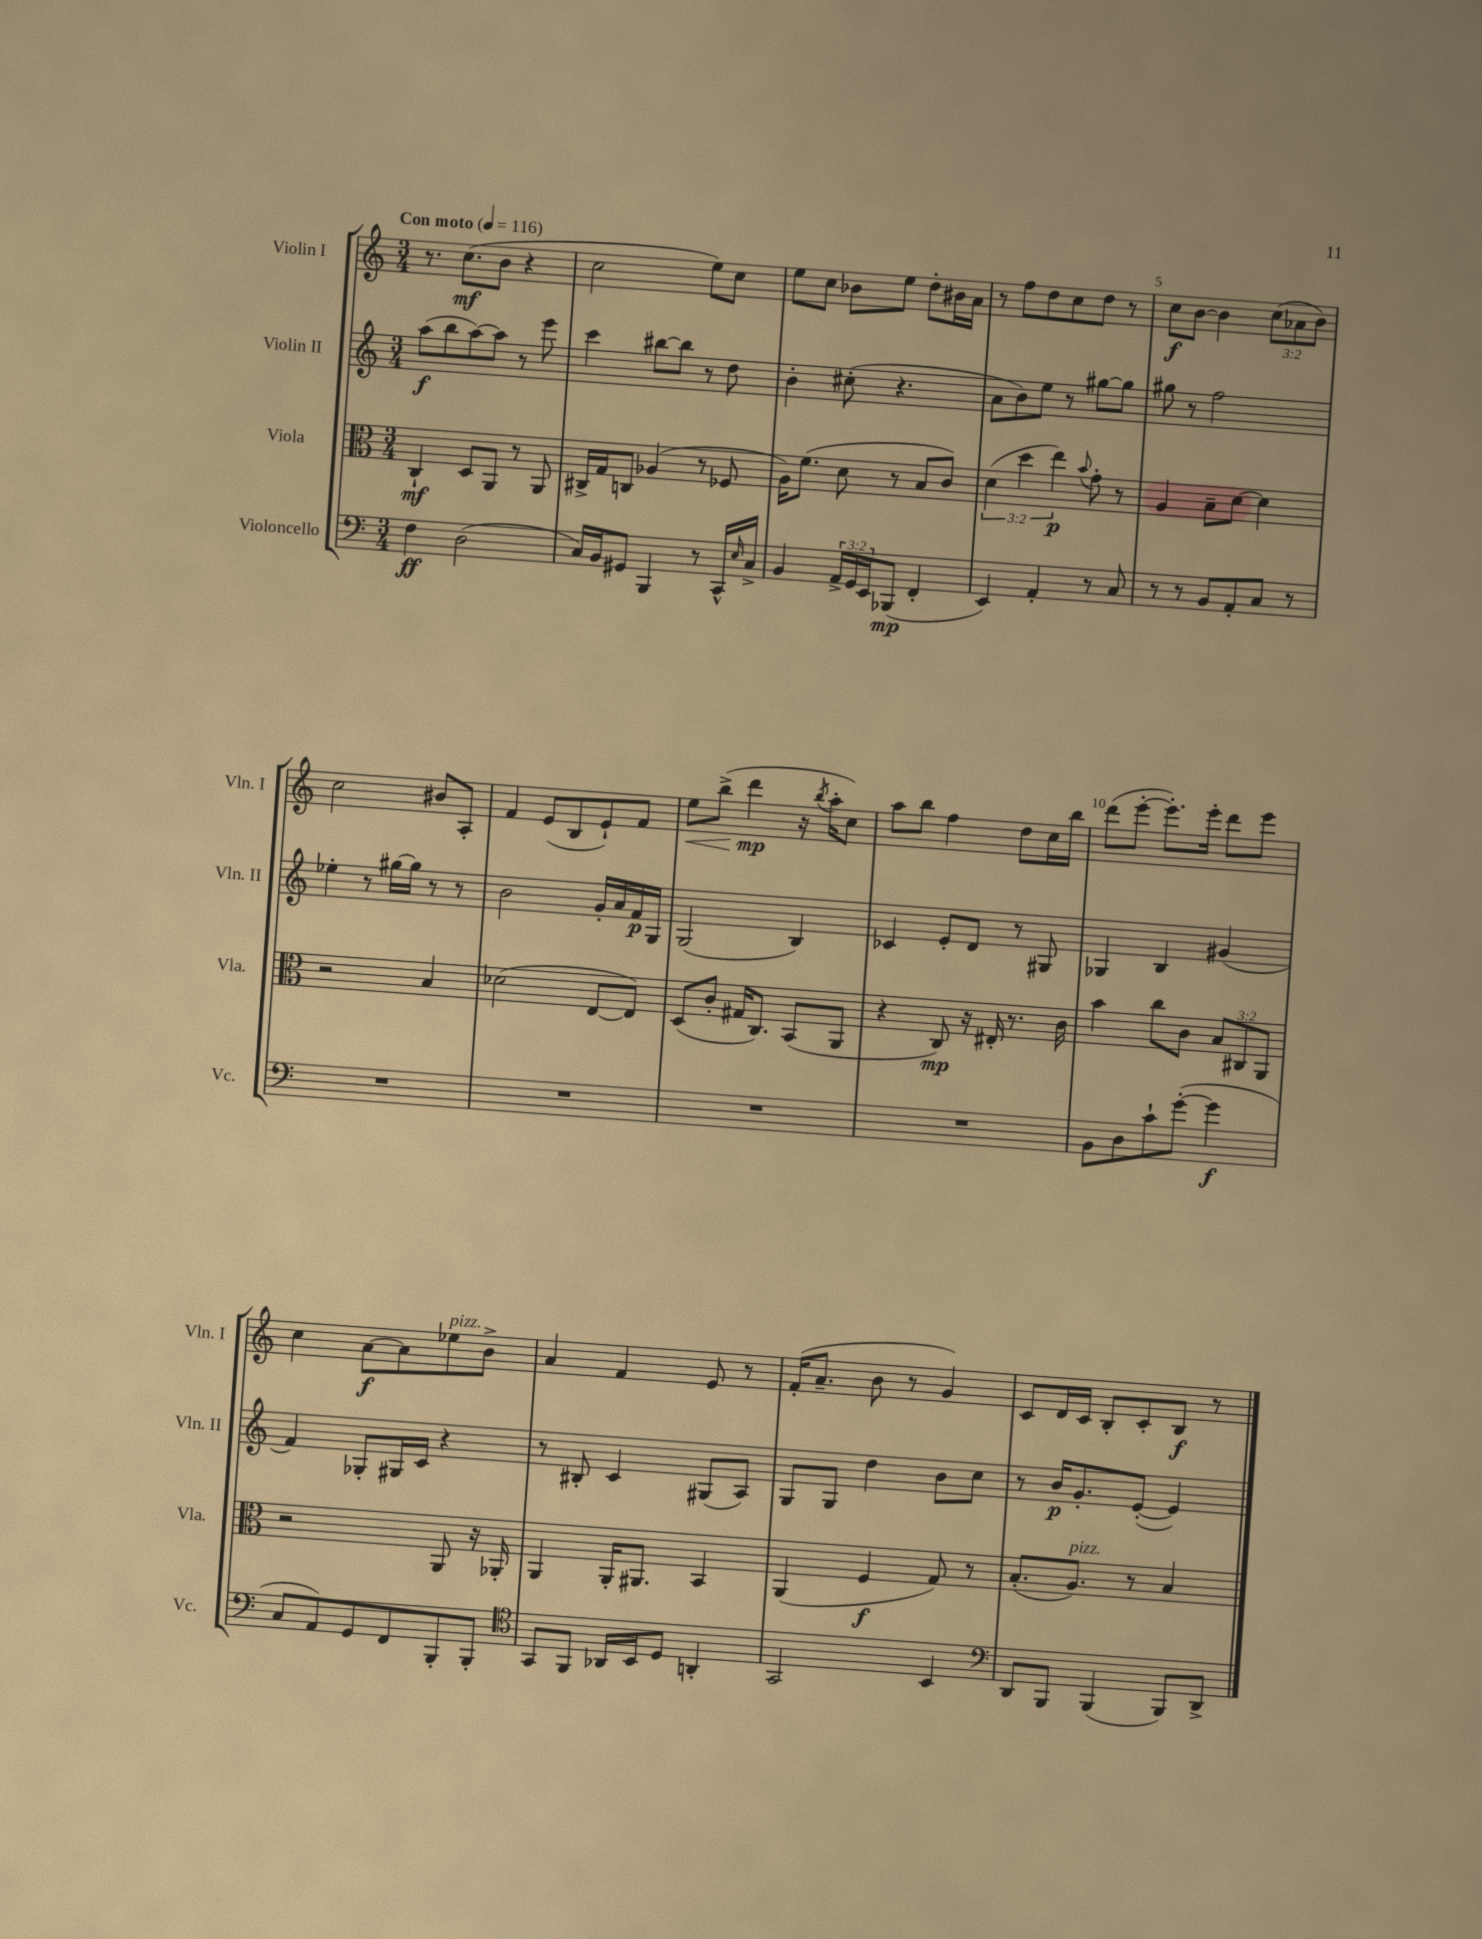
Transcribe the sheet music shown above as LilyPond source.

<<
\new StaffGroup <<
\new Staff = "s0" \with { instrumentName = "Violin I" shortInstrumentName = "Vln. I" } {
    \clef treble \key c \major \numericTimeSignature \time 3/4 \override Staff.TupletNumber.text = #tuplet-number::calc-fraction-text \tempo "Con moto" 4 = 116
    r8. c''8.\mf( b'8 r4 |
    c''2 e''8) c''8 |
    e''8 c''8 bes'8 e''8 d''8-. bis'16 a'16 |
    r8 f''8 d''8 c''8 d''8 r8 |
    c''8\f b'8~ b'4 \tuplet 3/2 { c''8( aes'8 b'8) } |
    c''2 bis'8 a8-. |
    f'4 e'8( b8 e'8-!) f'8 |
    e''8\< b''8->( d'''4\mp\! r16 \acciaccatura { b''8 } a''16-. c''8) |
    a''8 b''8 f''4 d''8 c''16 b''16 |
    d'''8( e'''8~-. e'''8.-.) e'''16-. d'''8 e'''8 |
    c''4 a'8~\f a'8 ees''8^\markup { \italic "pizz." } b'8-> |
    a'4 f'4 e'8 r8 |
    f'16-.( a'8.-- b'8 r8 g'4) |
    c'8 d'16 c'16 b8-. c'8-. b8\f r8 \bar "|." |
}
\new Staff = "s1" \with { instrumentName = "Violin II" shortInstrumentName = "Vln. II" } {
    \clef treble \key c \major \numericTimeSignature \time 3/4
    a''8\f( b''8 a''8~) a''8 r8 e'''8 |
    c'''4 bis''8~ bis''8 r8 d''8 |
    b'4-. cis''8-.( r4. |
    a'8 b'8) e''8 r8 gis''8~ gis''8 |
    gis''8 r8 f''2 |
    ees''4-. r8 gis''16~ gis''16 r8 r8 |
    b'2 g'16-. a'16 f'16\p g16 |
    g2( b4) |
    ces'4 e'8-. d'8 r8 gis8 |
    ges4 b4 gis'4( |
    f'4) ges8-. gis16 c'16 r4 |
    r8 bis8-. c'4 gis8( a8) |
    g8 g8 d''4 b'8 c''8 |
    r8 b'16\p g'8.-. e'8~-.( e'4) \bar "|." |
}
\new Staff = "s2" \with { instrumentName = "Viola" shortInstrumentName = "Vla." } {
    \clef alto \key c \major \numericTimeSignature \time 3/4 \override Staff.TupletNumber.text = #tuplet-number::calc-fraction-text
    c4-!\mf d8 a,8 r8 a,8 |
    cis16-> g16 c8 aes4( r8 fes8 |
    a16) f'8.( d'8 r8 b8 c'8) |
    \tuplet 3/2 { d'4( d''4 e''4\p) } \appoggiatura { b'8 } g'8-. r8 |
    a4 b8-- d'8~ d'4 |
    r2 b4 |
    des'2( e8~ e8) |
    d8( c'8-. gis16 c8.) b,8( a,8 |
    r4 c8\mp) r16 eis16-. r8. c'16 |
    b'4 c''8 c'8 \tuplet 3/2 { b8 cis8 a,8 } |
    r2 a,8 r16 aes,16-. |
    a,4 a,16-. ais,8. b,4 |
    a,4( f4\f g8) r8 |
    b8.-.( a8.^\markup { \italic "pizz." }) r8 b4 \bar "|." |
}
\new Staff = "s3" \with { instrumentName = "Violoncello" shortInstrumentName = "Vc." } {
    \clef bass \key c \major \numericTimeSignature \time 3/4 \override Staff.TupletNumber.text = #tuplet-number::calc-fraction-text
    f4\ff d2( |
    c16) b,16 gis,8 b,,4 r8 c,16-^ \grace { e16 } c16-> |
    b,4 \tuplet 3/2 { a,16-> g,16 e,16 } bes,,8\mp( f,4-. |
    e,4) a,4-. r8 c8 |
    r8 r8 b,8 a,8-. c8 r8 |
    R2. |
    R2. |
    R2. |
    R2. |
    b,8 d8 c'8-! g'8~-.( g'4\f |
    c8 a,8) g,8 f,8 b,,8-. b,,8-. |
    \clef tenor g,8 f,8 aes,16 b,16 d8 a,4-. |
    g,2 b,4 |
    \clef bass d,8 b,,8 b,,4( b,,8) d,8-> \bar "|." |
}
>>
>>
\layout { \context { \Score \override BarNumber.break-visibility = ##(#f #t #t) barNumberVisibility = #(every-nth-bar-number-visible 5) } }
